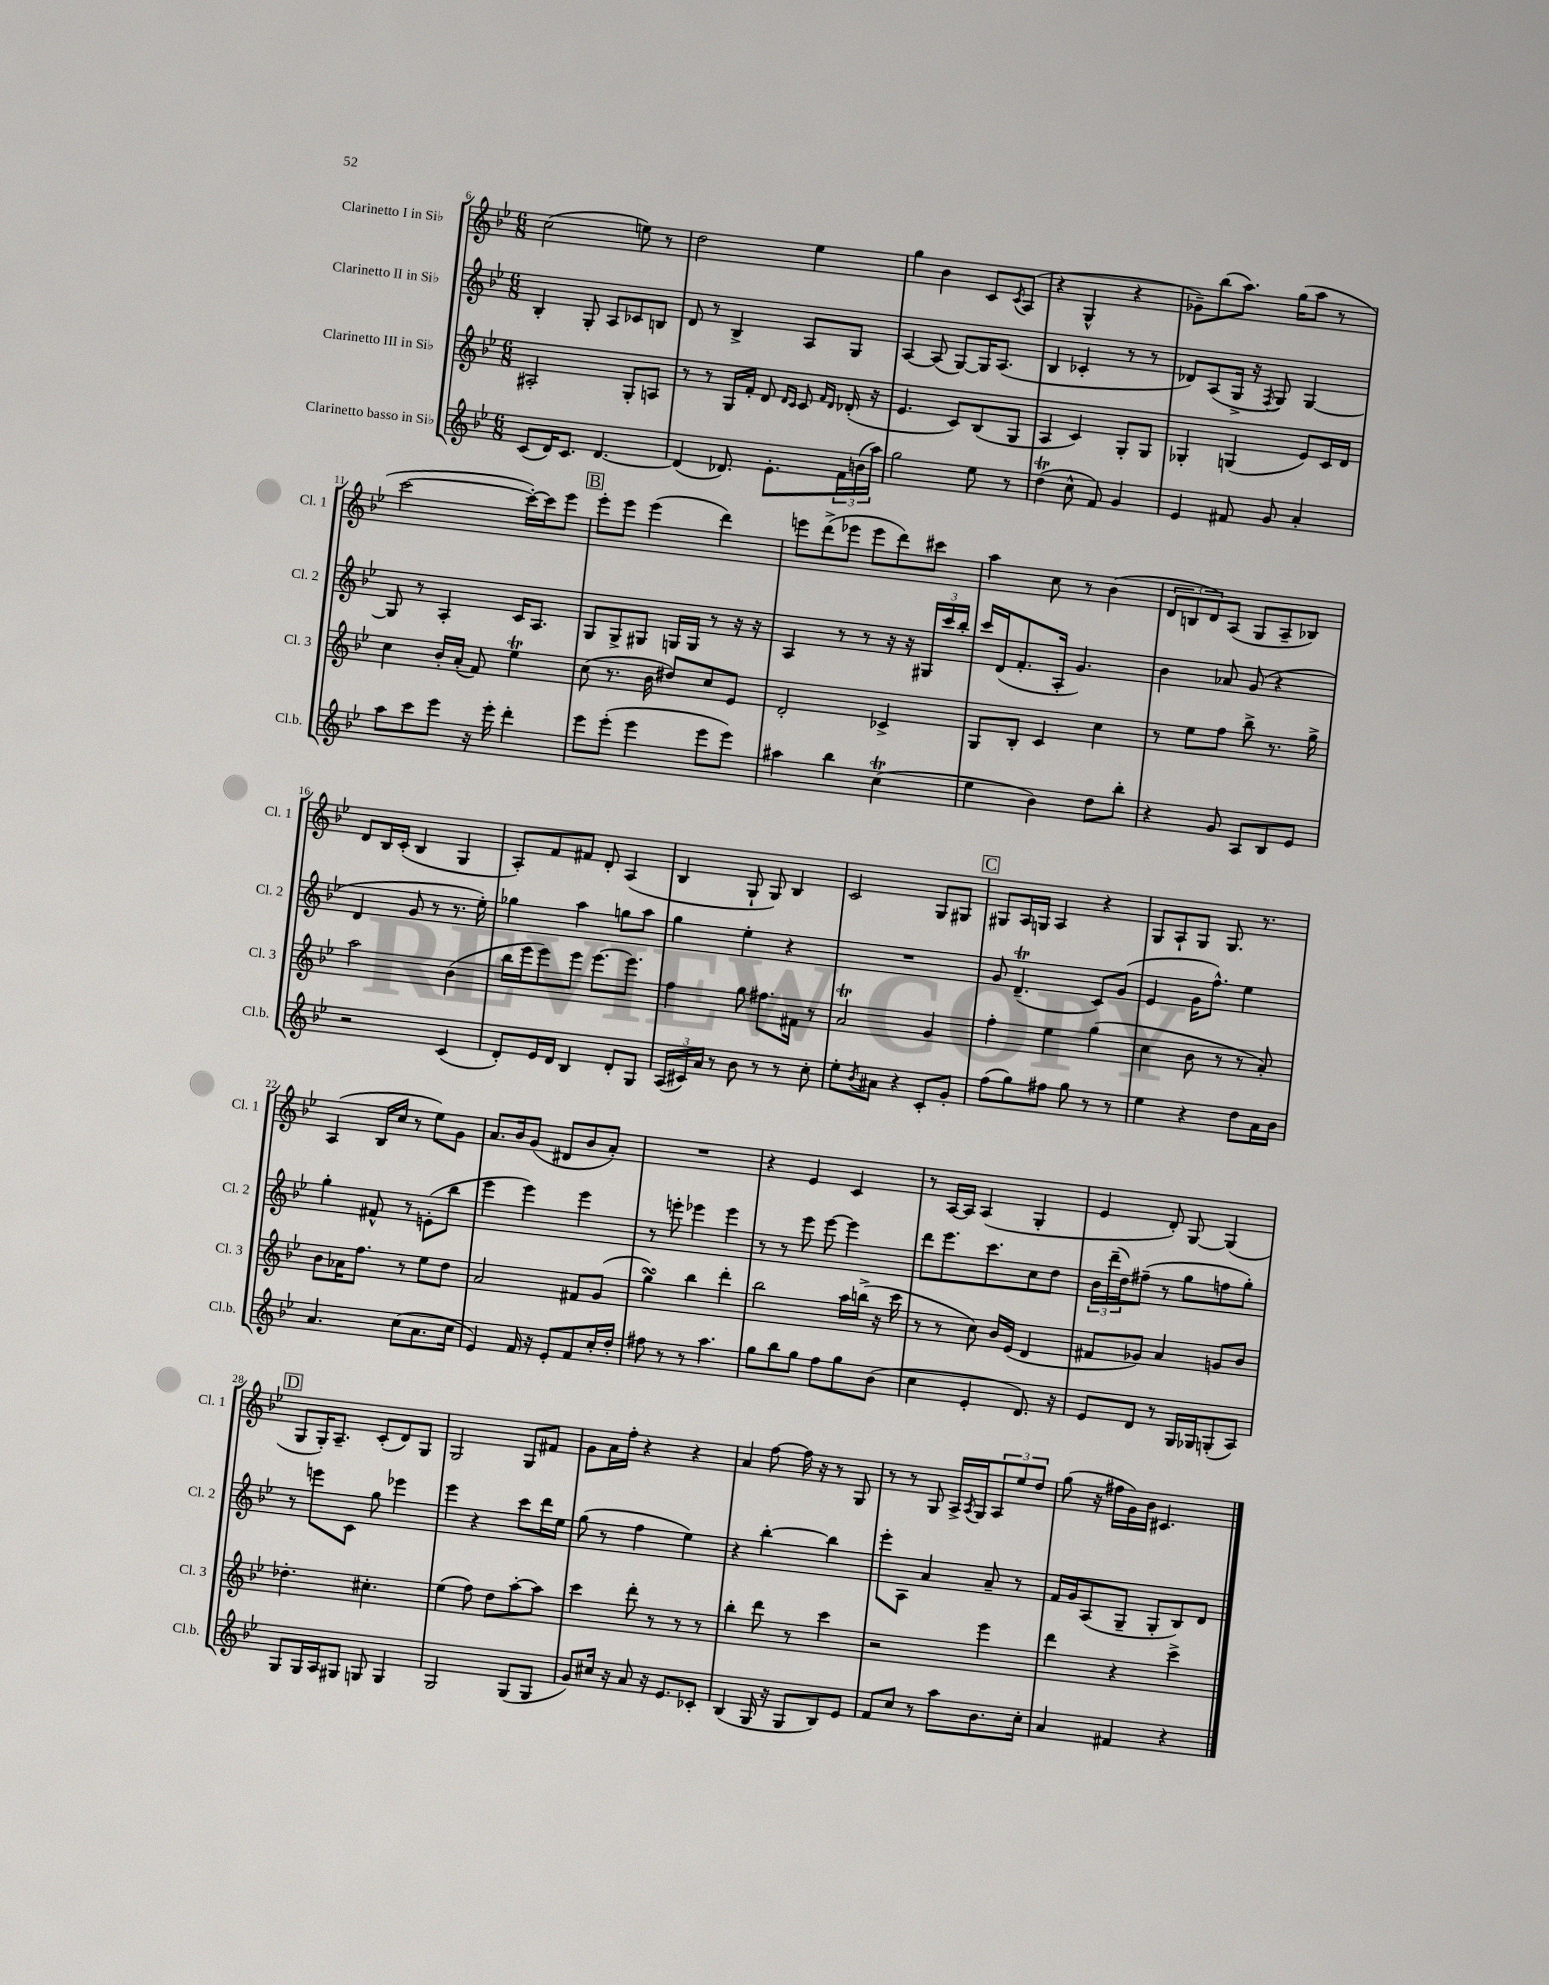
<<
\new StaffGroup <<
\new Staff = "s0" \with { instrumentName = "Clarinetto I in Sib" shortInstrumentName = "Cl. 1" } {
    \clef treble \key bes \major \numericTimeSignature \time 6/8
    c''2( e''8) r8 |
    d''2 ees''4 |
    g''4 bes'4 c'8 \acciaccatura { c'8 } a8( |
    r4 g4-^ r4 |
    ges'8--) bes''8( a''8.) g''16( a''8 r8 |
    c'''2~ c'''16~-.) c'''16 ees'''8 |
    \mark \markup { \box "B" } ees'''8-. ees'''8 ees'''4( d'''4) |
    e'''8 d'''8->( ees'''8 ees'''8 d'''8) cis'''8 |
    a''4 c''8 r8 bes'4( |
    \tuplet 3/2 { d'8 b8 d'8) } a8( g8 a8-- bes8) |
    d'8 bes16 c'16-.( bes4 g4 |
    a8-.) f'8 fis'8 d'8-. a4( |
    bes4 g8-! g8) bes4 |
    c'2 g8 gis8 |
    \mark \markup { \box "C" } gis8 a16 g16 a4 r4 |
    g8 a8-! g8 g8. r8. |
    a4( bes16 c''16 r8 ees''8) g'8 |
    a'8. bes'16 g'8( dis'8 bes'8 a'8-.) |
    R2. |
    r4 ees'4 c'4 |
    r8 a16~ a16 a4( g4-. |
    ees'4 d'8-.) g8~ g4( |
    \mark \markup { \box "D" } g8 g16-.) a8.-- c'8-.( d'8) g8 |
    g2 g8 fis'8 |
    g'8 a'16 f''16-. r4 r4 |
    a'4 f''8~ f''16 r16 r8 g8 |
    r8 r8 g8 a16-> \acciaccatura { a8 } g16 \tuplet 3/2 { a8 ees''8 d''8 } |
    g''8( r16 fis''16 g'16) bes'16 cis'4. \bar "|." |
}
\new Staff = "s1" \with { instrumentName = "Clarinetto II in Sib" shortInstrumentName = "Cl. 2" } {
    \clef treble \key bes \major \numericTimeSignature \time 6/8
    bes4-. g8-. a8 ces'8 b8 |
    d'8 r8 bes4-> a8 g8 |
    a4~ a8( g8~) g16 a8.( |
    bes4 ces'4-. r8 r8 |
    des'8) a8( g16-> r16 \acciaccatura { f8 } g8) g4~ |
    g8 r8 a4-. c'16 a8. |
    \mark \markup { \box "B" } g8 g8-> gis8 g16 g16 r8 r16 r16 |
    a4 r8 r8 r16 r16 \tuplet 3/2 { gis16 c'''16 bes''16-. } |
    c'''16 d'16( f'8.-. a16-. g'4.) |
    bes'4 aes'8 g'8( r4 |
    d'4 g'8 r8 r8. ees''16-.) |
    ges''4 a''4 g''8 a''8 |
    g''4 ees''4-. r4 |
    R2. |
    \mark \markup { \box "C" } g'8 d'4.--\trill( c'8) g'8( |
    ees'4 g'16 f''8.-^) ees''4 |
    g''4-. fis'8-^ r8 e'8-.( bes''8 |
    ees'''4 ees'''4) ees'''4 |
    r8 e'''8-. ees'''4 ees'''4 |
    r8 r8 ees'''8 ees'''8~ ees'''4 |
    d'''8 ees'''8. c'''8. c''8 d''8 |
    \tuplet 3/2 { bes'16 d'''16--( d''16) } fis''8--( r8 g''8 f''8 g''8-.) |
    \mark \markup { \box "D" } r8 e'''8 c'8 g''8 ees'''4 |
    ees'''4 r4 c'''8 d'''16 ees''16 |
    g''8( r8 f''4 ees''4) |
    r4 bes''4~-. bes''4 |
    ees'''8-. a8 a'4 a'8-- r8 |
    f'16 g'16 a8( g8-- g8-. bes8) d'8 \bar "|." |
}
\new Staff = "s2" \with { instrumentName = "Clarinetto III in Sib" shortInstrumentName = "Cl. 3" } {
    \clef treble \key bes \major \numericTimeSignature \time 6/8
    ais2-. g8-. a8 |
    r8 r8 g16 f'16-. d'8 \grace { d'16 c'16 } c'8 \grace { f'16 d'16 } des'16-.( r16 |
    ees'4. c'8) bes8( g8 |
    a4 c'4) g8-. g8 |
    ges4-. g4( ees'8) c'16 d'16 |
    c''4 bes'16-. a'16-.( f'8) ees''4\trill |
    \mark \markup { \box "B" } c''8( r8. bes'16 dis''8) c''8 ees'8 |
    d'2-. ces'4-> |
    g8 bes8-. c'4 c''4 |
    r8 ees''8 f''8 bes''8-> r8. g''16-> |
    a''2 bes'4( |
    bes''16 ees'''16 ees'''8) ees'''8 ees'''8.~ ees'''8. |
    f''4 g''8 fis''8. fis'16 r8 |
    a'2\trill g'4 |
    \mark \markup { \box "C" } f''4-. ees''4 g''4( |
    c''4 bes'8 r8 r8 a'8-.) |
    bes'8 aes'16 f''8. r8 ees''8 d''8 |
    a'2 fis'8 g'8( |
    g''4\turn) bes''4 d'''4-. |
    bes''2 a''16 b''16->( r16 c'''16 |
    r8 r8 c''8) bes'16 ees'16( d'4 |
    fis'8 ges'8) a'4 g'8 bes'8 |
    \mark \markup { \box "D" } des''4.-. cis''4.-. |
    ees''4( f''8) d''8 a''8~-. a''8 |
    c'''4 d'''8-. r8 r8 r8 |
    bes''4-. d'''8 r8 c'''4 |
    r2 ees'''4 |
    d'''4 r4 c'''4-> \bar "|." |
}
\new Staff = "s3" \with { instrumentName = "Clarinetto basso in Sib" shortInstrumentName = "Cl.b." } {
    \clef treble \key bes \major \numericTimeSignature \time 6/8
    c'8( d'16) c'8. d'4.~ |
    d'4( des'8.) ees'8.-. \tuplet 3/2 { f'16 b'16( a''16) } |
    g''2 ees''8 r8 |
    d''4\trill( c''8-^ f'8) g'4 |
    ees'4 fis'8 g'8 a'4-. |
    a''8 c'''8 ees'''8 r16 ees'''16-. d'''4-. |
    \mark \markup { \box "B" } ees'''8 ees'''8-.( ees'''4 ees'''8 ees'''8) |
    ais''4 bes''4 c''4\trill( |
    ees''4 bes'4) d''8 bes''8-. |
    r4 g'8 a8 bes8 ees'8 |
    r2 c'4( |
    d'8-.) ees'16 d'16 bes4 d'8-. g8 |
    \tuplet 3/2 { a16( cis'16) a'16 } r8 bes'8 r8 r8 c''8-. |
    ees''8-. \acciaccatura { bes'8 } ais'8 r4 c'8-. g'8-. |
    \mark \markup { \box "C" } f''8( g''8) fis''8 g''8 r8 r8 |
    ees''4 r4 d''8 a'16 bes'16 |
    a'4. c''8( a'8. c''16 |
    ees'4) f'16 r16 ees'8-. f'8 c''16-. d''16-. |
    fis''8 r8 r8 a''4. |
    g''8 bes''8 g''8 f''8 g''8 bes'8( |
    c''4 ees'4-. d'8.) r16 |
    ees'8 d'8 r8 g16 ges16 g8-.( a8) |
    \mark \markup { \box "D" } g8 g16 a16 gis8 g8 g4 |
    g2 g8( g8 |
    g'8) cis''16 r16 a'8 r16 ees'8. ces'8-. |
    bes4( g16 r16 g8 bes8) ees'8 |
    f'8 c''8 r8 a''8 bes'8. c''16-. |
    a'4 fis'4 r4 \bar "|." |
}
>>
>>
\layout { \context { \Score currentBarNumber = #6 } }
